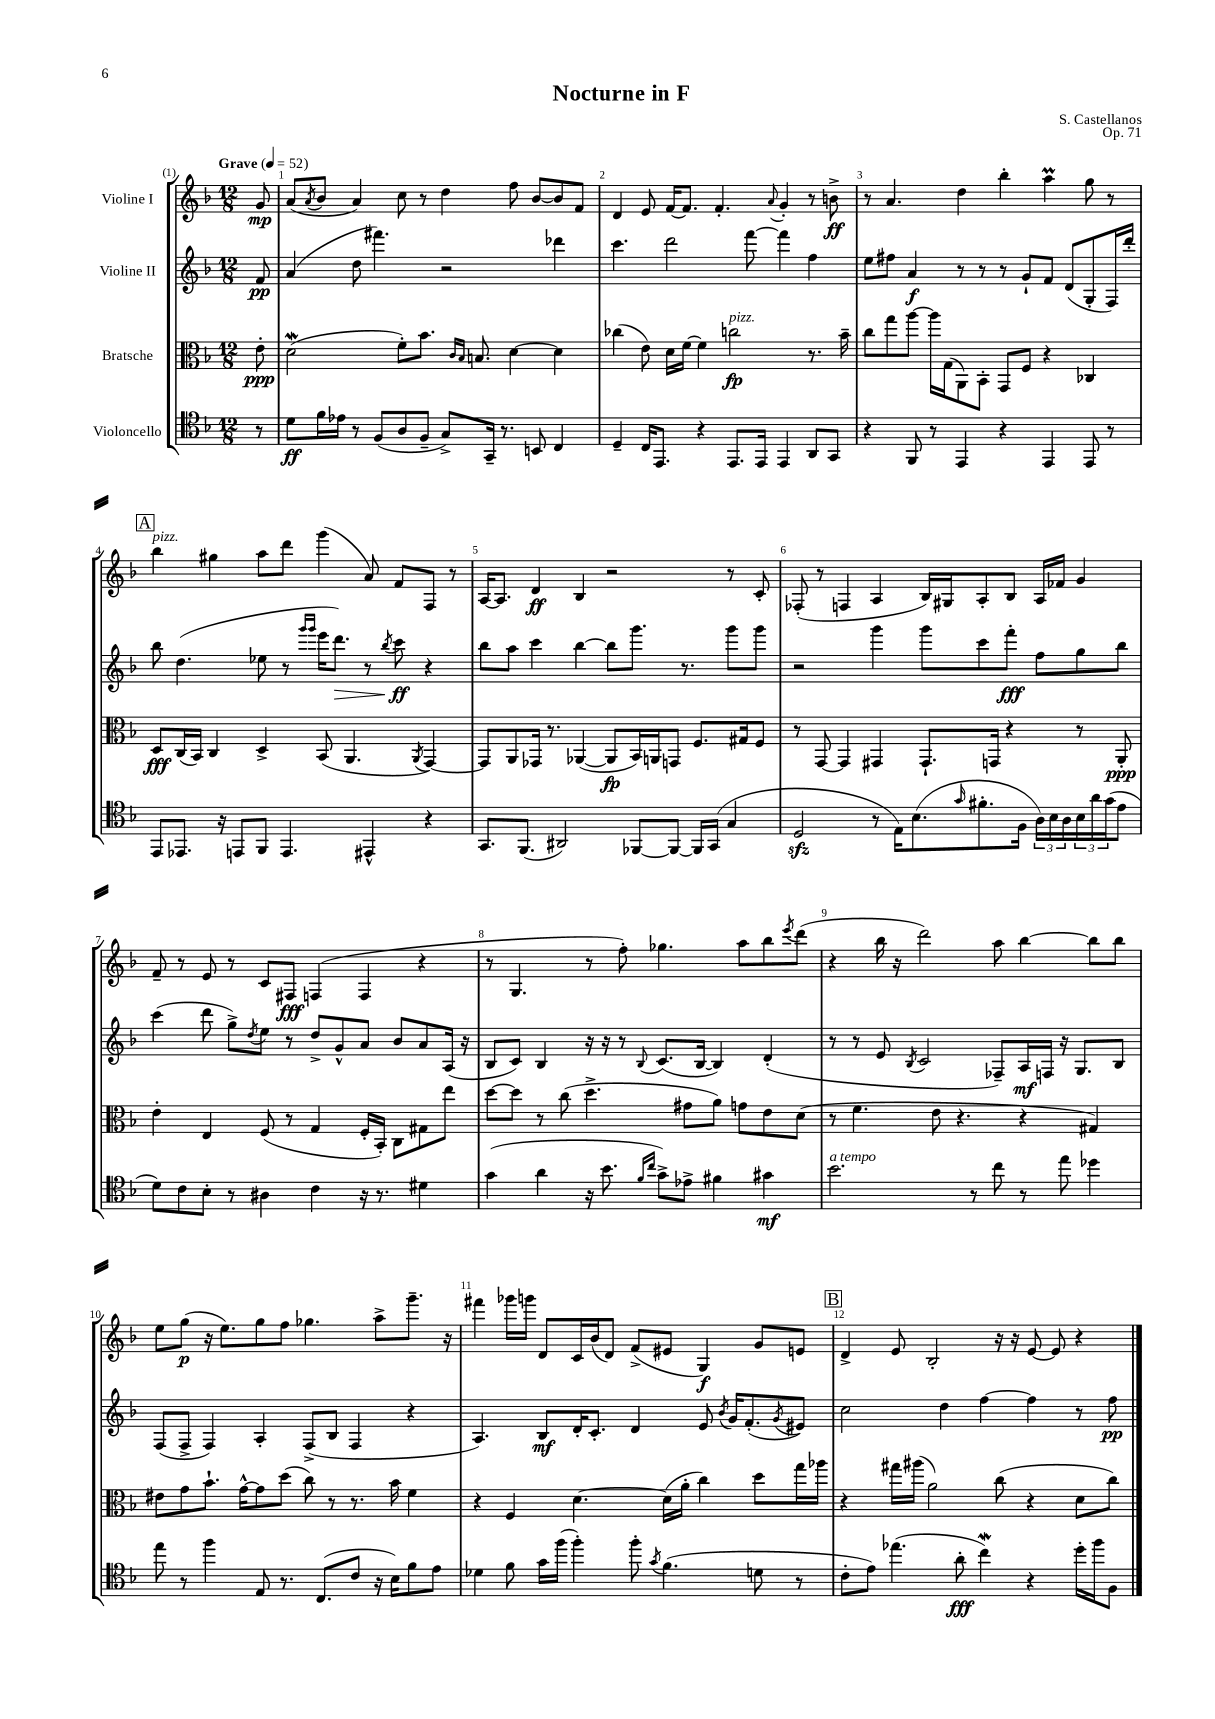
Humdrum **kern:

**kern	**kern	**kern	**kern
*staff4	*staff3	*staff2	*staff1
*clefC4	*clefC3	*clefG2	*clefG2
*k[b-]	*k[b-]	*k[b-]	*k[b-]
*M12/8	*M12/8	*M12/8	*M12/8
*MM52	*MM52	*MM52	*MM52
8r	8e'\	8f/	8g/
=	=	=	=
8d\L	(2d\	(4a/	(8a/L
.	.	.	8qa/
16f\L	.	.	8b-/J
16e-\JJ	.	.	.
8r	.	8dd\	4a/)
(8F/L	.	4.fff#\)	.
8A/	8f'\L)	.	8cc\
8F~/J	8.b-\J	.	8r
8G^/L)	.	2r	4dd\
.	16qqc/LL	.	.
.	16qqB-/JJ	.	.
.	8.B/	.	.
16GG~/Jk	.	.	.
8.r	.	.	.
.	[4d\	.	8ff\
8BB/	.	.	[8b-/L
4C/	4d\]	4ddd-\	8b-/]
.	.	.	8f/J
=	=	=	=
4D~/	(4cc-\	4.ccc\	4d/
16C/LK	8e\)	.	8e/
8.EE/J	.	.	.
.	16d\LL	2ddd\	[16f/LK
.	[16f\JJ	.	8.f/]J
4r	4f\]	.	.
.	.	.	4.f'/
8.EE/L	2cc\	.	.
.	.	[8fff\	.
16EE/Jk	.	.	.
.	.	.	8qqa/
4EE/	.	4fff\]	4g'/
8AA/L	8.r	4ff\	8r
8GG/J	.	.	8b^\
.	16b-~\	.	.
=	=	=	=
4r	8cc\L	8ee\L	8r
.	8gg\	8ff#\J	4.a/
8FF/	[8aa\J	4a/	.
8r	16aa\]LL	.	.
.	(16G\J	.	.
4EE/	8AA\)	8r	4dd\
.	8BB-'\J	8r	.
4r	8GG/L	8r	4bb-'\
.	8F/J	8g`/L	.
4EE/	4r	8f/J	4aa\
.	.	(8d/L	.
8EE/	4C-/	8G'/	8gg\
8r	.	16F/L)	8r
.	.	16ddd'/JJ	.
=	=	=	=
8EE/L	8D/L	8bb-\	4bb-\
8.EE-/J	(16C/L	(4.dd\	.
.	16BB-/JJ)	.	.
.	4C/	.	4gg#\
16r	.	.	.
8EE/L	.	.	.
8FF/J	4D^/	8ee-\	8aa\L
4.EE/	.	8r	8ddd\J
.	.	16qqggg/LL	.
.	.	16qqggg/JJ	.
.	(8BB-/	16eee\LK	(4ggg\
.	.	8.ddd\J)	.
.	4.AA/	.	.
4EE#^^/	.	8r	8a/)
.	.	8qbb-/	.
.	.	8ccc\	8f/L
.	8qAA/	.	.
4r	[4GG/)	4r	8F/J
.	.	.	8r
=	=	=	=
8.GG/L	8GG/]L	8bb-\L	[16A/LK
.	.	.	8.A/]J
.	8AA/	8aa\J	.
(8.FF/J	.	.	.
.	16GG-/Jk	4ccc\	4d/
.	8.r	.	.
2AA#/)	.	.	.
.	([4AA-/	[4bb-\	4B-/
.	8AA-/]L	8bb-\]L	2r
[8FF-/L	16BB-/L)	8.ggg\J	.
.	16AA/J	.	.
8FF-/_J	8GG/J	.	.
.	.	8.r	.
16FF-/]LL	8.F/L	.	.
(16GG/JJ	.	.	.
4G/	.	8ggg\L	8r
.	16G#/k	.	.
.	8F/J	8ggg\J	8c'/
=	=	=	=
2D/	8r	2r	(8F-'/
.	[8GG/	.	8r
.	4GG/]	.	4F/
8r	4GG#/	4ggg\	4A/
16E\LK)	.	.	.
(8.B-\	.	.	.
.	8.GG#`/L	8ggg\L	16B-/LL)
.	.	.	16G#/J
16qqg/	.	.	.
8.f#'\	.	8ccc\	8A'/
.	16GG/Jk	.	.
.	4r	8fff'\J	8B-/J
16F\Jk	.	.	.
24A\LL)	.	8ff\L	16A/LL
24B-\	.	.	.
.	.	.	16f-/JJ
24A\	.	.	.
24B-\	8r	8gg\	4g/
24a\	.	.	.
(24g\J	.	.	.
8e\J	8AA'/	8bb-\J	.
=	=	=	=
8d\L)	4e'\	(4ccc\	8f~/
8c\	.	.	8r
8B-'\J	4E/	8ddd\	8e/
8r	.	8gg^\L)	8r
.	.	8qdd/	.
4A#\	(8F/	8ee\J	8c/L
.	8r	8r	8F#/J
4c\	4G/	8dd^/L	(4F/
.	.	8g^^/	.
16r	16F'/LL	8a/J	4F/
8.r	16BB-'/JJ)	.	.
.	8C\L	8b-/L	.
4d#\	8G#\	8a/	4r
.	8ee\J	(16A/Jk	.
.	.	16r	.
=	=	=	=
(4g\	[8dd\L	8B-/L	8r
.	8dd\]J	8c/J)	4.G/
4a\	8r	4B-/	.
.	(8cc\	.	.
16r	4.dd^\	16r	8r
8.b-\	.	16r	.
.	.	8r	8ff'\)
16qqf/LL	.	.	.
16qqcc/JJ	.	8qqB-/	.
8g^\L)	.	(8.c/L	4.gg-\
8e-^\J	8g#\L	.	.
.	.	[16B-/Jk	.
4f#\	8a\J)	4B-/])	.
.	8g\L	.	8aa\L
4g#\	8e\	(4d'/	8bb-\
.	.	.	8qeee/
.	(8d\J	.	(8ddd\J
=	=	=	=
2.b-\	8r	8r	4r
.	4.f\	8r	.
.	.	8e/	16bb-\
.	.	.	16r
.	.	8qB-/	.
.	.	2c/	2ddd\)
.	8e\	.	.
.	4.r	.	.
8r	.	.	.
8cc\	.	8F-~/L)	8aa\
8r	4r	16A/L	[4bb-\
.	.	16F/JJ	.
8ee\	.	16r	.
.	.	8.G/L	.
4dd-\	4G#/)	.	8bb-\]L
.	.	8B-/J	8bb-\J
=	=	=	=
8ee\	8e#\L	(8F/L	8ee\L
8r	8g\	8F^/J	(8gg\J
4ff\	8.b-`\J	4F/)	16r
.	.	.	8.ee\L)
.	[16g^^\LK	.	.
8E/	8g\]	4A'/	8gg\
8.r	(8dd\J	.	8ff\J
.	8cc\)	(8F^/L	4.gg-\
(8.C/L	.	.	.
.	8r	8B-/J	.
8c/J	8.r	4F/	.
16r	.	.	8aa^\L
16B-\LK)	16b-\	.	.
8f\	4f\	4r	8.ggg~\J
8e\J	.	.	.
.	.	.	16r
=	=	=	=
4d-\	4r	4.A/)	4fff#\
8f\	4F/	.	16ggg-\LL
.	.	.	16ggg\JJ
16g\LL	.	8B-/L	8d/L
(16ff\JJ	.	.	.
4ff'\)	[4.d\	16d'/K	16c/L
.	.	8.c'/J	(16b-/J
.	.	.	8d/J)
8ff'\	.	4d/	(8f^/L
8qg/	.	.	.
(4.f\	(16d\]LL	.	8e#/J
.	16a'\JJ	.	.
.	4cc\)	8e/	4G/)
.	.	8qb-/	.
.	.	16g/LK	.
.	.	(8.f'/	.
8d\	8dd\L	.	8g/L
.	.	8qg/	.
8r	16gg\L	8e#/J)	8e/J
.	16aa-\JJ	.	.
=	=	=	=
8c'\L	4r	2cc\	4d^/
8e\J)	.	.	.
(4.ee-\	16gg#\LL	.	8e/
.	(16aa#\JJ	.	.
.	2a\)	.	2B-'/
.	.	4dd\	.
8a'\	.	.	.
4cc\)	.	[4ff\	.
.	(8cc\	.	16r
.	.	.	16r
4r	4r	4ff\]	[8e/
.	.	.	8e/]
16dd'\LL	8d\L	8r	4r
16ff\J	.	.	.
8F\J	8cc\J)	8ff\	.
==	==	==	==
*-	*-	*-	*-
